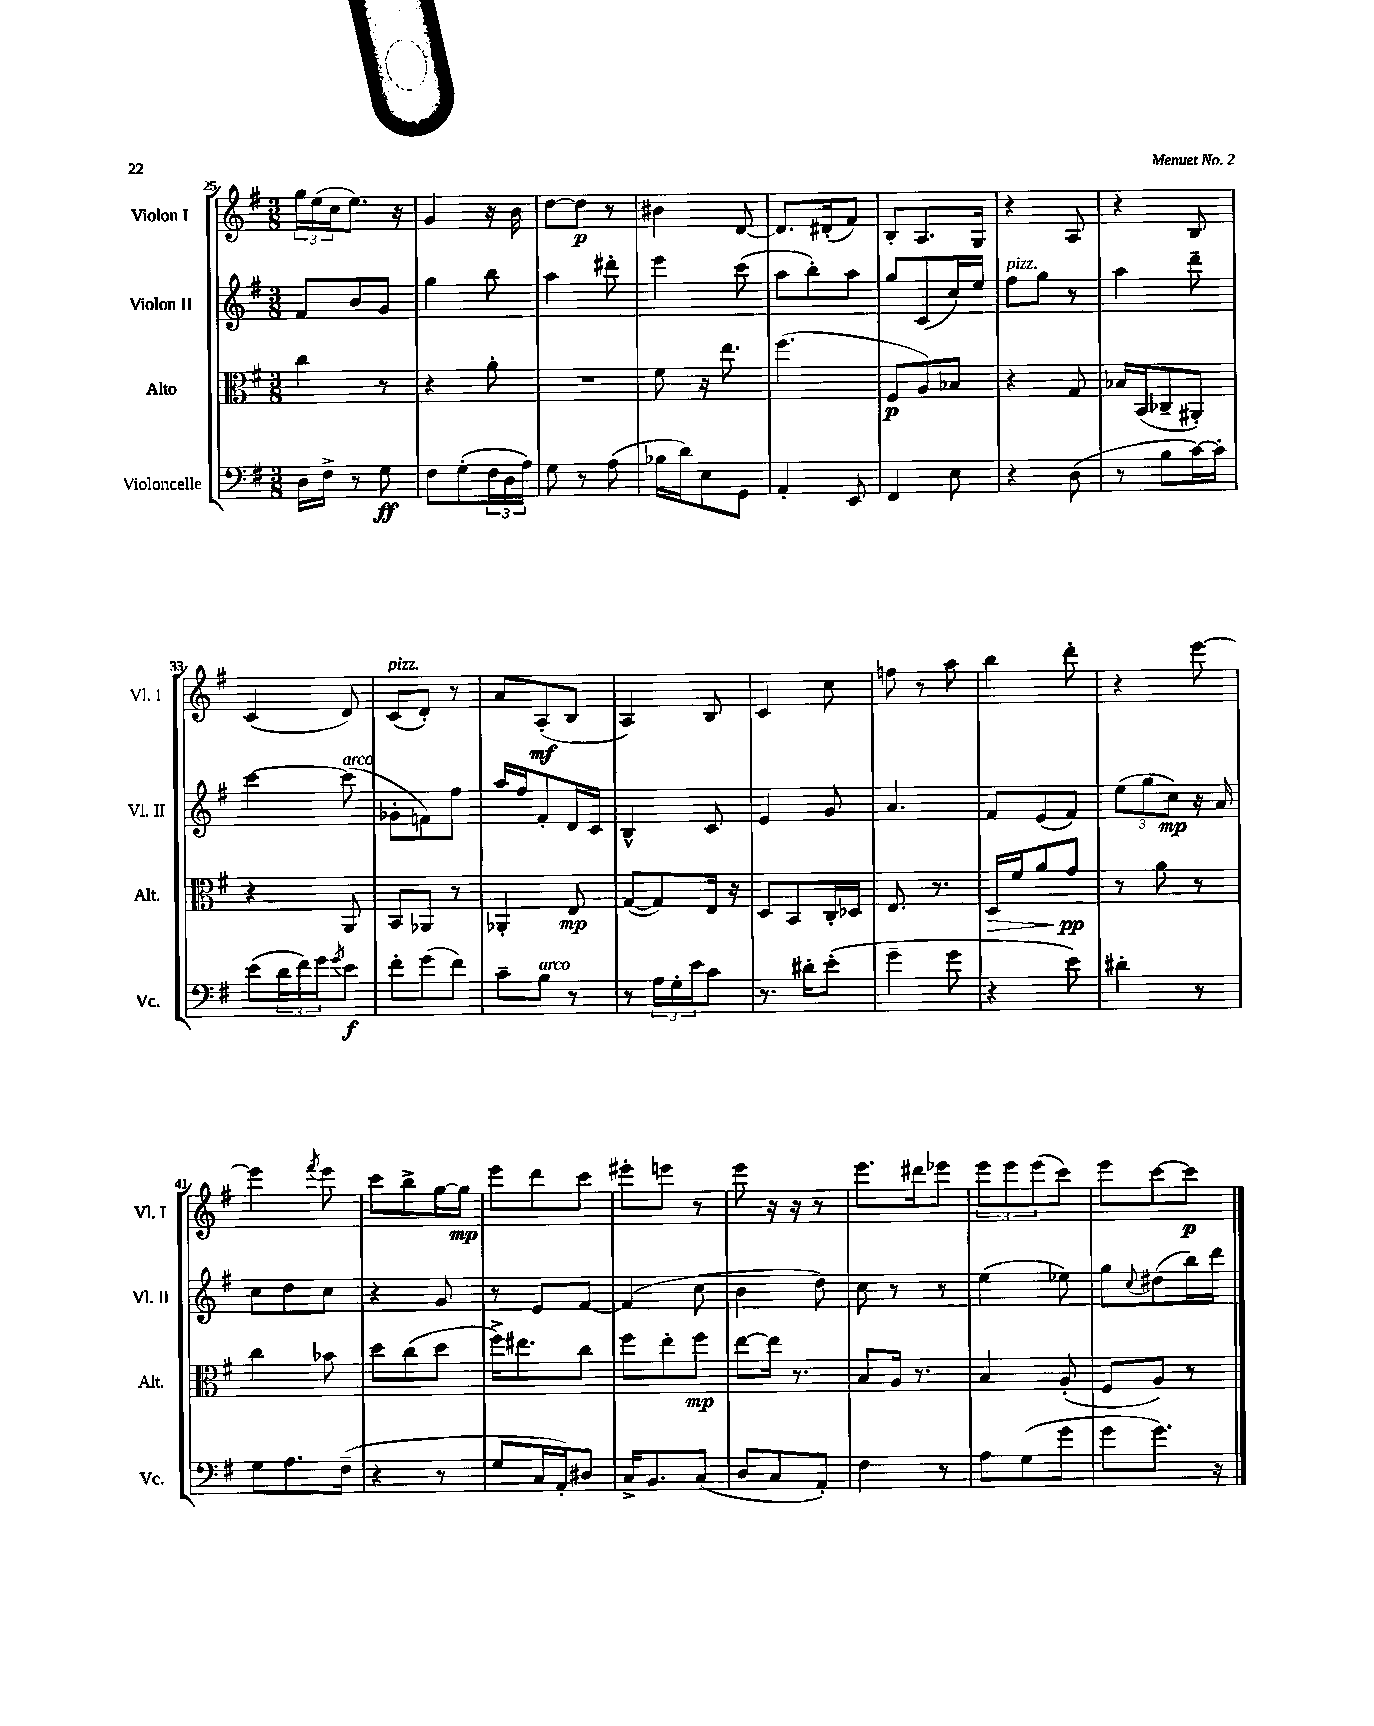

**kern	**kern	**kern	**kern
*staff4	*staff3	*staff2	*staff1
*clefF4	*clefC3	*clefG2	*clefG2
*k[f#]	*k[f#]	*k[f#]	*k[f#]
*M3/8	*M3/8	*M3/8	*M3/8
16D	4cc	8f#	24gg
.	.	.	(24ee
16F#^	.	.	.
.	.	.	24cc
8r	.	8b	8.ee)
8G	8r	8g	.
.	.	.	16r
=	=	=	=
8F#	4r	4gg	4g
(8G'	.	.	.
24F#	8a'	8bb	16r
24D	.	.	.
.	.	.	16b
24A)	.	.	.
=	=	=	=
8G	4.r	4aa	[8dd
8r	.	.	8dd]
(8A	.	8ddd#'	8r
=	=	=	=
16B-	8f#	4eee	4b#
16d)	.	.	.
8E	16r	.	.
.	8.ee	.	.
8GG	.	(8ccc	[8d
=	=	=	=
4AA'	(4.ff#	8aa	8.d]
.	.	8bb')	.
.	.	.	(16d#'
8EE	.	8aa	8f#)
=	=	=	=
4FF#	8F#	8gg	8B'
.	8A)	(8c	8.A
8E	8B-	16cc)	.
.	.	16ee	16G
=	=	=	=
4r	4r	8ff#	4r
.	.	8gg	.
(8D	8G	8r	8A
=	=	=	=
8r	16B-	4aa	4r
.	(16BB	.	.
8B	8C-~	.	.
[16c)	8AA#')	8ddd~	8B
16c']	.	.	.
=	=	=	=
(8e	4r	[4ccc	(4c
24d	.	.	.
24f#)	.	.	.
24g	.	.	.
8qg	.	.	.
8e	8AA	(8ccc]	8d)
=	=	=	=
8f#'	8BB	8g-'	(8c
(8g	8AA-	8f)	8d')
8f#)	8r	8ff#	8r
=	=	=	=
8c~	4AA-'	16aa	8a
.	.	16ff#	.
8B	.	8f#'	(8A'
8r	8E	16d	8B
.	.	16c	.
=	=	=	=
8r	([8G	4B^^	4A)
24A	8G])	.	.
24G'	.	.	.
24e	.	.	.
8c	16E	8c	8B
.	16r	.	.
=	=	=	=
8.r	8D	4e	4c
.	8BB	.	.
16d#'	.	.	.
(8e'	16C'	8g	8cc
.	16D-	.	.
=	=	=	=
4g~	8.E	4.a	8ff
.	.	.	8r
.	8.r	.	.
8g	.	.	8aa
=	=	=	=
4r	16D	8f#	4bb
.	16f#	.	.
.	8a	(8e	.
8e)	8g	8f#)	8ddd'
=	=	=	=
4d#'	8r	(12ee	4r
.	.	12gg	.
.	8a	.	.
.	.	12cc)	.
8r	8r	16r	[8eee
.	.	16a	.
=	=	=	=
8G	4cc	8cc	4eee]
8.A	.	8dd	.
.	.	.	8qfff#
.	8b-	8cc	8eee
(16F#~	.	.	.
=	=	=	=
4r	8dd	4r	8ccc
.	(8cc	.	8bb^
8r	8dd	8g	[16gg
.	.	.	16gg]
=	=	=	=
8G	16ff#^)	8r	8eee
.	8.ee#	.	.
16C	.	8e	8ddd
16AA')	.	.	.
8D#	8cc	[8f#	8ccc
=	=	=	=
16C^	8ff#	(4f#]	8eee#'
8.BB	.	.	.
.	8ee'	.	8eee
(8C	8ff#	8cc	8r
=	=	=	=
8D	[8ee	4b	8eee
8C	16ee]	.	16r
.	8.r	.	16r
8AA')	.	8dd)	8r
=	=	=	=
4F#	8B	8cc	8.eee
.	16A	8r	.
.	8.r	.	16ddd#
8r	.	8r	8eee-
=	=	=	=
8A	4B	(4ee	12eee
.	.	.	12eee
(8G	.	.	.
.	.	.	(12eee
8g	(8A'	8ee-)	8ccc)
=	=	=	=
8g	8F#	8gg	8eee
.	.	8qqcc	.
8.g)	8A)	(8dd#	[8ccc
.	8r	16bb)	8ccc]
16r	.	16ddd	.
==	==	==	==
*-	*-	*-	*-
